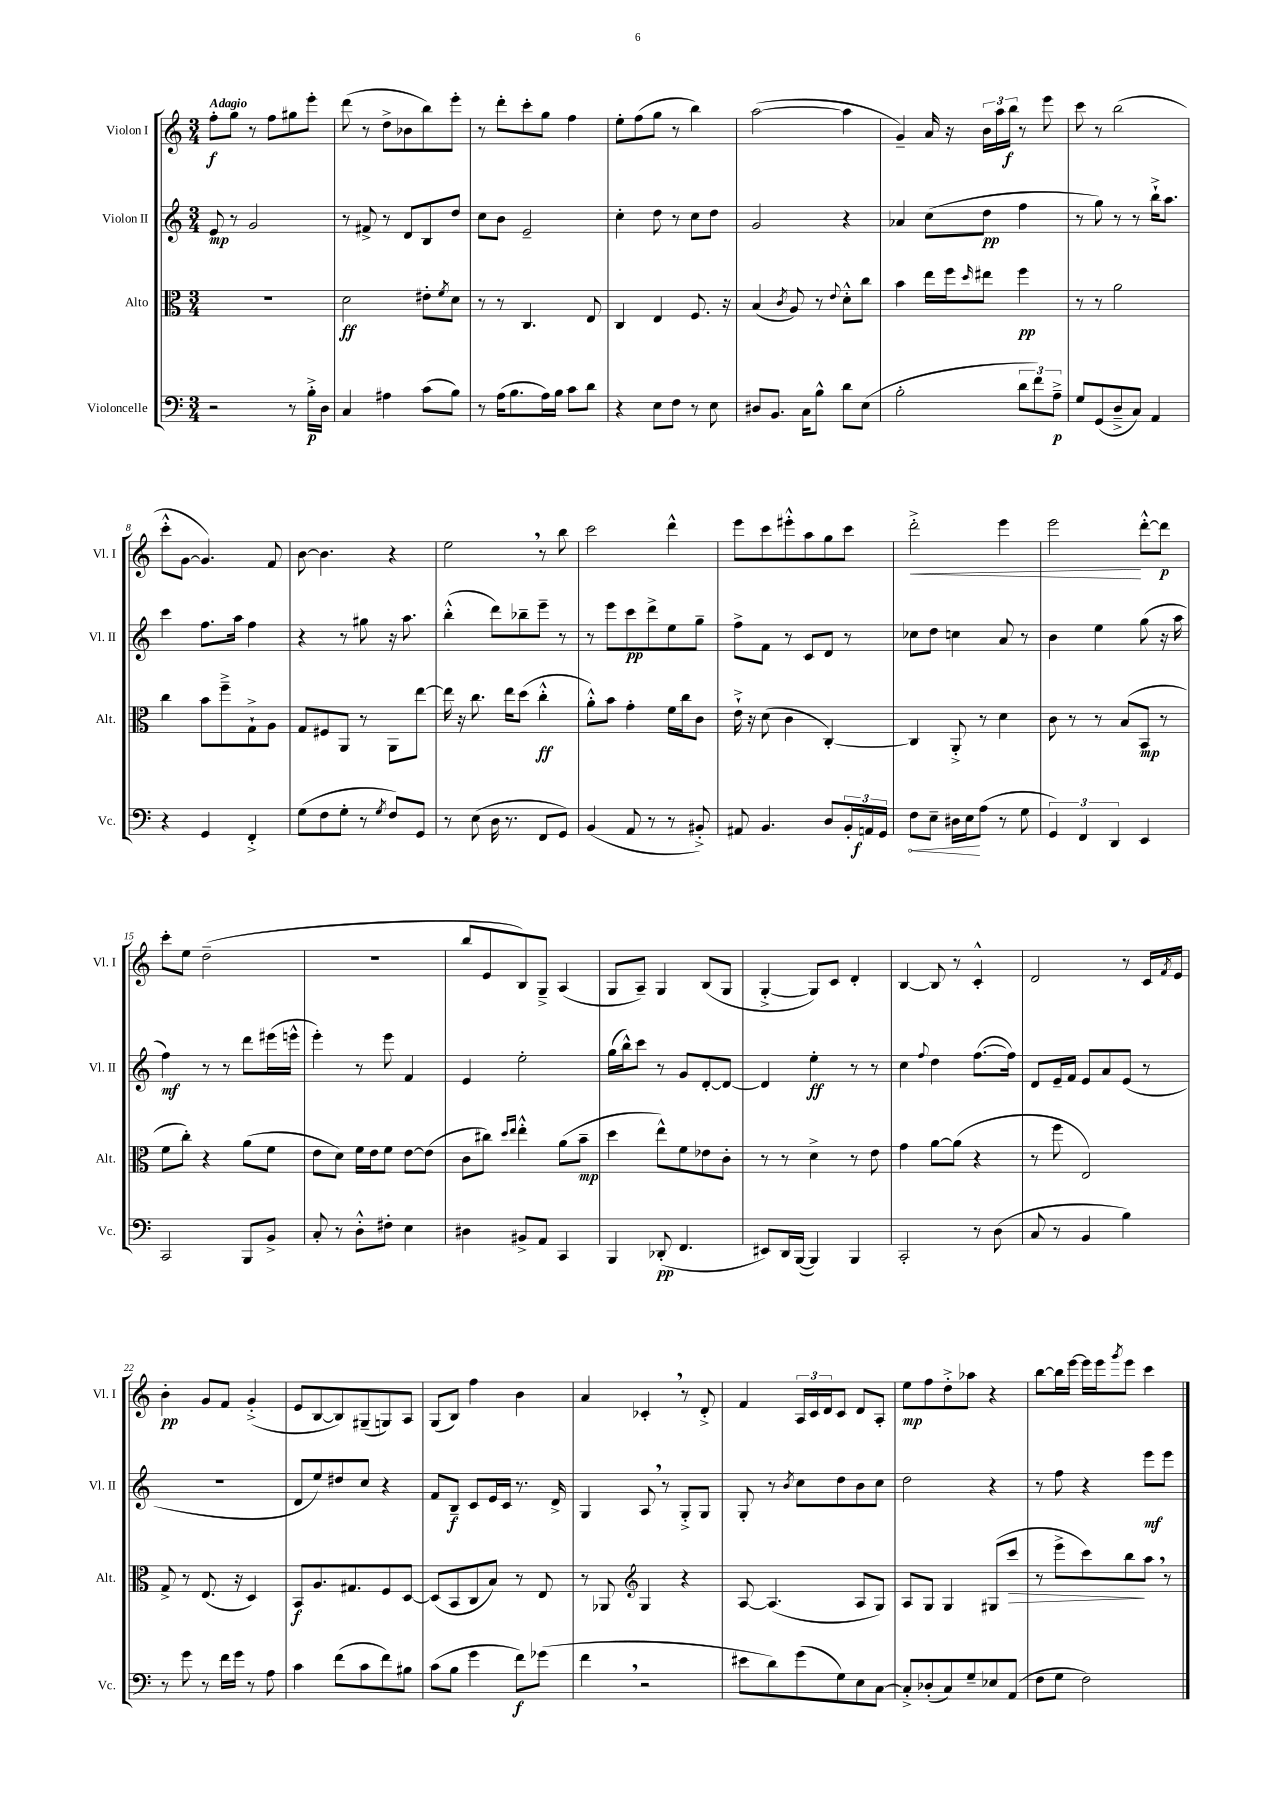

**kern	**dynam	**kern	**dynam	**kern	**dynam	**kern	**dynam
*part4	*part4	*part3	*part3	*part2	*part2	*part1	*part1
*staff4	*staff4	*staff3	*staff3	*staff2	*staff2	*staff1	*staff1
*I"Violoncelle	*	*I"Alto	*	*I"Violon II	*	*I"Violon I	*
*I'Vc.	*	*I'Alt.	*	*I'Vl. II	*	*I'Vl. I	*
*clefF4	*	*clefC3	*	*clefG2	*	*clefG2	*
*k[]	*	*k[]	*	*k[]	*	*k[]	*
*M3/4	*	*M3/4	*	*M3/4	*	*M3/4	*
=1	=1	=1	=1	=1	=1	=1	=1
!	!	!	!	!	!	!LO:TX:a:B:t=Adagio	!
2r	.	2.r	.	8e/	mp	8ff'\L	f
.	.	.	.	8r	.	8gg\J	.
.	.	.	.	2g/	.	8r	.
.	.	.	.	.	.	8ff\L	.
8r	.	.	.	.	.	8gg#X\	.
16B'^\LL	p	.	.	.	.	8eee'\J	.
16D\JJ	.	.	.	.	.	.	.
=2	=2	=2	=2	=2	=2	=2	=2
4C/	.	2d\	ff	8r	.	(8ddd\	.
.	.	.	.	8f#X^/	.	8r	.
4A#X\	.	.	.	8r	.	8dd^\L	.
.	.	.	.	8d/L	.	8b-X\	.
(8c\L	.	8e#X'\L	.	8B/	.	8bb\)	.
.	.	8qf/	.	.	.	.	.
8B\J)	.	8d\J	.	8dd/J	.	8eee'\J	.
=3	=3	=3	=3	=3	=3	=3	=3
8r	.	8r	.	8cc\L	.	8r	.
(16A\KL	.	8r	.	8b\J	.	8ddd'\L	.
8.B\	.	.	.	.	.	.	.
.	.	4.C/	.	2e~/	.	8ccc'\	.
16A\L)	.	.	.	.	.	8gg\J	.
16B\JJ	.	.	.	.	.	.	.
8c\L	.	.	.	.	.	4ff\	.
8d\J	.	8E/	.	.	.	.	.
=4	=4	=4	=4	=4	=4	=4	=4
4r	.	4C/	.	4cc'\	.	8ee'\L	.
.	.	.	.	.	.	(8ff\	.
8E\L	.	4E/	.	8dd\	.	8gg\J	.
8F\J	.	.	.	8r	.	8r	.
8r	.	8.F/	.	8cc\L	.	4bb\)	.
8E\	.	.	.	8dd\J	.	.	.
.	.	16r	.	.	.	.	.
=5	=5	=5	=5	=5	=5	=5	=5
8D#X/L	.	(4B/	.	2g/	.	([2aa\	.
8.BB/J	.	.	.	.	.	.	.
.	.	8qc/	.	.	.	.	.
.	.	8A/)	.	.	.	.	.
16C\KL	.	.	.	.	.	.	.
8B^^\J	.	8r	.	.	.	.	.
.	.	8qqe/	.	.	.	.	.
8d\L	.	8d'^^\L	.	4r	.	4aa\]	.
(8E\J	.	8cc\J	.	.	.	.	.
=6	=6	=6	=6	=6	=6	=6	=6
2B'\	.	4b\	.	4a-X/	.	4g~/)	.
.	.	16ee\LL	.	(8cc\L	.	16a/	.
.	.	16ff\J	.	.	.	16r	.
.	.	16qqdd/	.	.	.	.	.
.	.	8ee#X\J	.	8dd\J	pp	24b\LL	.
.	.	.	.	.	.	24aa\	.
.	.	.	.	.	.	24bb\JJ	f
12d\L	.	4ff\	pp	4ff\	.	8r	.
12f\)	.	.	.	.	.	.	.
.	.	.	.	.	.	8eee\	.
12A~^\J	p	.	.	.	.	.	.
=7	=7	=7	=7	=7	=7	=7	=7
8G/L	.	8r	.	8r	.	8ccc\	.
(8GG/	.	8r	.	8gg\)	.	8r	.
8D~^/	.	2a\	.	8r	.	(2bb\	.
8C/J)	.	.	.	8r	.	.	.
4AA/	.	.	.	16bb`^\KL	.	.	.
.	.	.	.	8.aa\J	.	.	.
!!LO:LB:g=z
=8	=8	=8	=8	=8	=8	=8	=8
4r	.	4cc\	.	4ccc\	.	8ccc'^^\L	.
.	.	.	.	.	.	[8g\J	.
4GG/	.	8b\L	.	8.ff\L	.	4.g/])	.
.	.	8ff~^\	.	.	.	.	.
.	.	.	.	16aa\Jk	.	.	.
4FF'^/	.	8G`^\	.	4ff\	.	.	.
.	.	8A\J	.	.	.	8f/	.
=9	=9	=9	=9	=9	=9	=9	=9
(8G\L	.	8G/L	.	4r	.	[8b\	.
8F\	.	8F#X/	.	.	.	4.b\]	.
8G'\J	.	8AA/J	.	8r	.	.	.
8r	.	8r	.	8gg#X\	.	.	.
8qG/	.	.	.	.	.	.	.
8F/L)	.	8AA\L	.	16r	.	4r	.
.	.	.	.	8.aa\	.	.	.
8GG/J	.	[8ee\J	.	.	.	.	.
=10	=10	=10	=10	=10	=10	=10	=10
8r	.	16ee\]	.	(4bb'^^\	.	2ee,\	.
.	.	16r	.	.	.	.	.
(8E\	.	8.cc\	.	.	.	.	.
16D\	.	.	.	8ddd\L)	.	.	.
8.r	.	16ee\KL	.	.	.	.	.
.	.	(8dd\J	.	8bb-X~\	.	.	.
8FF/L	.	4cc'^^\	ff	8eee~\J	.	8r	.
8GG/J)	.	.	.	8r	.	8bb\	.
=11	=11	=11	=11	=11	=11	=11	=11
(4BB/	.	8a'^^\L)	.	8r	.	2ccc\	.
.	.	8b\J	.	8eee\L	.	.	.
8AA/	.	4g'\	.	8ccc\	pp	.	.
8r	.	.	.	8ddd^\	.	.	.
8r	.	16f\LL	.	8ee\	.	4ddd^^\	.
.	.	16cc\J	.	.	.	.	.
8BB#X'^/)	.	8c\J	.	8gg~\J	.	.	.
=12	=12	=12	=12	=12	=12	=12	=12
8AA#X/	.	16e`^\	.	8ff^\L	.	8eee\L	.
.	.	16r	.	.	.	.	.
4.BB/	.	(8d\	.	8f\J	.	8ccc\	.
.	.	4c\	.	8r	.	8eee#X'^^\	.
.	.	.	.	8c/L	.	8aa\	.
8D/L	.	[4C'/)	.	8d/J	.	8gg\	.
24BB'/L	.	.	.	8r	.	8ccc\J	.
24AAn/	f	.	.	.	.	.	.
24GG/JJ	.	.	.	.	.	.	.
=13	=13	=13	=13	=13	=13	=13	=13
!	!LO:HP:b	!	!	!	!	!	!LO:HP:b
8F\L	<	4C/]	.	8cc-X\L	.	2ddd'^\	<
8E~\J	.	.	.	8dd\J	.	.	.
16D#X\LL	.	8AA'^/	.	4ccn\	.	.	.
16E\J	.	.	.	.	.	.	.
(8A\J	[	8r	.	.	.	.	.
8r	.	4d\	.	8a/	.	4eee\	.
8G\	.	.	.	8r	.	.	.
=14	=14	=14	=14	=14	=14	=14	=14
6GG/)	.	8c\	.	4b\	.	2eee\	.
.	.	8r	.	.	.	.	.
6FF/	.	.	.	.	.	.	.
.	.	8r	.	4ee\	.	.	.
6DD/	.	.	.	.	.	.	.
.	.	(8B/L	.	.	.	.	.
4EE/	.	8BB/J	mp	(8gg\	.	[8ddd'^^\L	[
.	.	8r	.	16r	.	8ddd\J]	p
.	.	.	.	16aa\	.	.	.
!!LO:LB:g=z
=15	=15	=15	=15	=15	=15	=15	=15
2CC/	.	8f\L	.	4ff\)	mf	8ccc'\L	.
.	.	8cc'\J)	.	.	.	8ee\J	.
.	.	4r	.	8r	.	(2dd~\	.
.	.	.	.	8r	.	.	.
8BBB/L	.	(8a\L	.	8ddd\L	.	.	.
8BB^/J	.	8f\J	.	(16eee#X\L	.	.	.
.	.	.	.	16eeen^^\JJ	.	.	.
=16	=16	=16	=16	=16	=16	=16	=16
8C'/	.	8e\L	.	4eee'\)	.	2.r	.
8r	.	8d\J)	.	.	.	.	.
8D'^^\L	.	16f\LL	.	8r	.	.	.
.	.	16e\J	.	.	.	.	.
8F#X'\J	.	8f\J	.	8eee\	.	.	.
4E\	.	[8e\L	.	4f/	.	.	.
.	.	(8e\J]	.	.	.	.	.
=17	=17	=17	=17	=17	=17	=17	=17
4D#X\	.	8c\L	.	4e/	.	8bb/L	.
.	.	8cc#X\J)	.	.	.	8e/	.
.	.	16qqdd/LL	.	.	.	.	.
.	.	16qqee/JJ	.	.	.	.	.
8BB#X^/L	.	4ee'^^\	.	2ee'\	.	8B/)	.
8AA/J	.	.	.	.	.	8G~^/J	.
4CC/	.	(8a\L	.	.	.	(4A/	.
.	.	8b~\J	mp	.	.	.	.
=18	=18	=18	=18	=18	=18	=18	=18
4BBB/	.	4dd\	.	(16gg\LL	.	8G/L	.
.	.	.	.	16bb^^\J)	.	.	.
.	.	.	.	8ccc\J	.	8A~/J)	.
(8DD-X'/	pp	8ee^^\L)	.	8r	.	4G/	.
4.FF/	.	8f\	.	8g/L	.	.	.
.	.	8e-X\	.	[8d'/	.	(8B/L	.
.	.	8c'\J	.	8d/J_	.	8G/J	.
=19	=19	=19	=19	=19	=19	=19	=19
8EE#X/L)	.	8r	.	4d/]	.	[4G'^/	.
16DD/L	.	8r	.	.	.	.	.
([16BBB/JJ	.	.	.	.	.	.	.
4BBB/])	.	4d^\	.	4ee'\	ff	8G/L])	.
.	.	.	.	.	.	8c/J	.
4BBB/	.	8r	.	8r	.	4d'/	.
.	.	8e\	.	8r	.	.	.
=20	=20	=20	=20	=20	=20	=20	=20
2CC'/	.	4g\	.	4cc\	.	[4B/	.
.	.	.	.	8qqff/	.	.	.
.	.	[8a\L	.	4dd\	.	8B/]	.
.	.	(8a\J]	.	.	.	8r	.
8r	.	4r	.	([8.ff\L	.	4c'^^/	.
(8D\	.	.	.	.	.	.	.
.	.	.	.	16ff\Jk])	.	.	.
=21	=21	=21	=21	=21	=21	=21	=21
8C/	.	8r	.	8d/L	.	2d/	.
8r	.	8ff\	.	16e~/L	.	.	.
.	.	.	.	16f/JJ	.	.	.
4BB/	.	2E/)	.	8e/L	.	.	.
.	.	.	.	8a/	.	.	.
4B\)	.	.	.	(8e/J	.	8r	.
.	.	.	.	8r	.	16c/LL	.
.	.	.	.	.	.	8qf/	.
.	.	.	.	.	.	16e/JJ	.
!!LO:LB:g=z
=22	=22	=22	=22	=22	=22	=22	=22
8r	.	8G^/	.	2.r	.	4b'\	pp
8g\	.	8r	.	.	.	.	.
8r	.	(8.E/	.	.	.	8g/L	.
16f\LL	.	.	.	.	.	8f/J	.
16g\JJ	.	16r	.	.	.	.	.
8r	.	4D/)	.	.	.	(4g'^/	.
8A\	.	.	.	.	.	.	.
=23	=23	=23	=23	=23	=23	=23	=23
4c\	.	8BB/L	f	8d/L	.	8e/L	.
.	.	8.A/	.	8ee/)	.	[8B/	.
(8f\L	.	.	.	8dd#X/	.	8B/])	.
.	.	8.G#X/	.	.	.	.	.
8c\	.	.	.	8cc/J	.	(8G#X~/	.
8f\)	.	8F/	.	4r	.	8Gn/)	.
8B#X\J	.	[8D/J	.	.	.	8A/J	.
=24	=24	=24	=24	=24	=24	=24	=24
(8c\L	.	(8D/L]	.	8f/L	.	(8G/L	.
8B\J	.	8BB/	.	8B~/J	f	8B/J)	.
4g\	.	8C/	.	8c/L	.	4ff\	.
.	.	8B/J)	.	16e/L	.	.	.
.	.	.	.	16c/JJ	.	.	.
8f\L)	f	8r	.	8.r	.	4b\	.
(8g-X\J	.	8E/	.	.	.	.	.
.	.	.	.	16d^/	.	.	.
=25	=25	=25	=25	=25	=25	=25	=25
4f,\	.	8r	.	4G/	.	4a/	.
.	.	8AA-X/	.	.	.	.	.
*	*	*clefG2	*	*	*	*	*
2r	.	4G/	.	8A,/	.	4c-X',/	.
.	.	.	.	8r	.	.	.
.	.	4r	.	8G'^/L	.	8r	.
.	.	.	.	8G/J	.	8d'^/	.
=26	=26	=26	=26	=26	=26	=26	=26
8e#X\L	.	[8A/	.	8G'/	.	4f/	.
8d\)	.	(4.A/]	.	8r	.	.	.
.	.	.	.	8qb/	.	.	.
(8g\	.	.	.	8cc\L	.	24A/LL	.
.	.	.	.	.	.	24c/	.
.	.	.	.	.	.	24d/J	.
8G\)	.	.	.	8dd\	.	8c/J	.
8E\	.	8A/L	.	8b\	.	8d/L	.
[8C\J	.	8G/J)	.	8cc\J	.	8A'/J	.
=27	=27	=27	=27	=27	=27	=27	=27
8C'^/L]	.	8A/L	.	2dd\	.	8ee\L	mp
(8D-X'/	.	8G/J	.	.	.	8ff\	.
8C/)	.	4G/	.	.	.	8dd'^\	.
8G~/	.	.	.	.	.	8aa-X\J	.
8E-X/	.	(8G#X/L	.	4r	.	4r	.
!	!	!	!LO:HP:b	!	!	!	!
(8AA/J	.	8ccc/J	>	.	.	.	.
=28	=28	=28	=28	=28	=28	=28	=28
8F\L	.	8r	.	8r	.	[8bb\L	.
8G\J	.	8eee^\L	.	8ff\	.	16bb\L]	.
.	.	.	.	.	.	[16eee\JJ	.
2F\)	.	8ccc\)	.	4r	.	16eee\LL]	.
.	.	.	.	.	.	16eee\J	.
.	.	.	.	.	.	8qggg/	.
.	.	8bb\	.	.	.	8eee\J	.
.	.	8aa,\J	]	8eee\L	mf	4ccc\	.
.	.	8r	.	8eee\J	.	.	.
==	==	==	==	==	==	==	==
*-	*-	*-	*-	*-	*-	*-	*-
